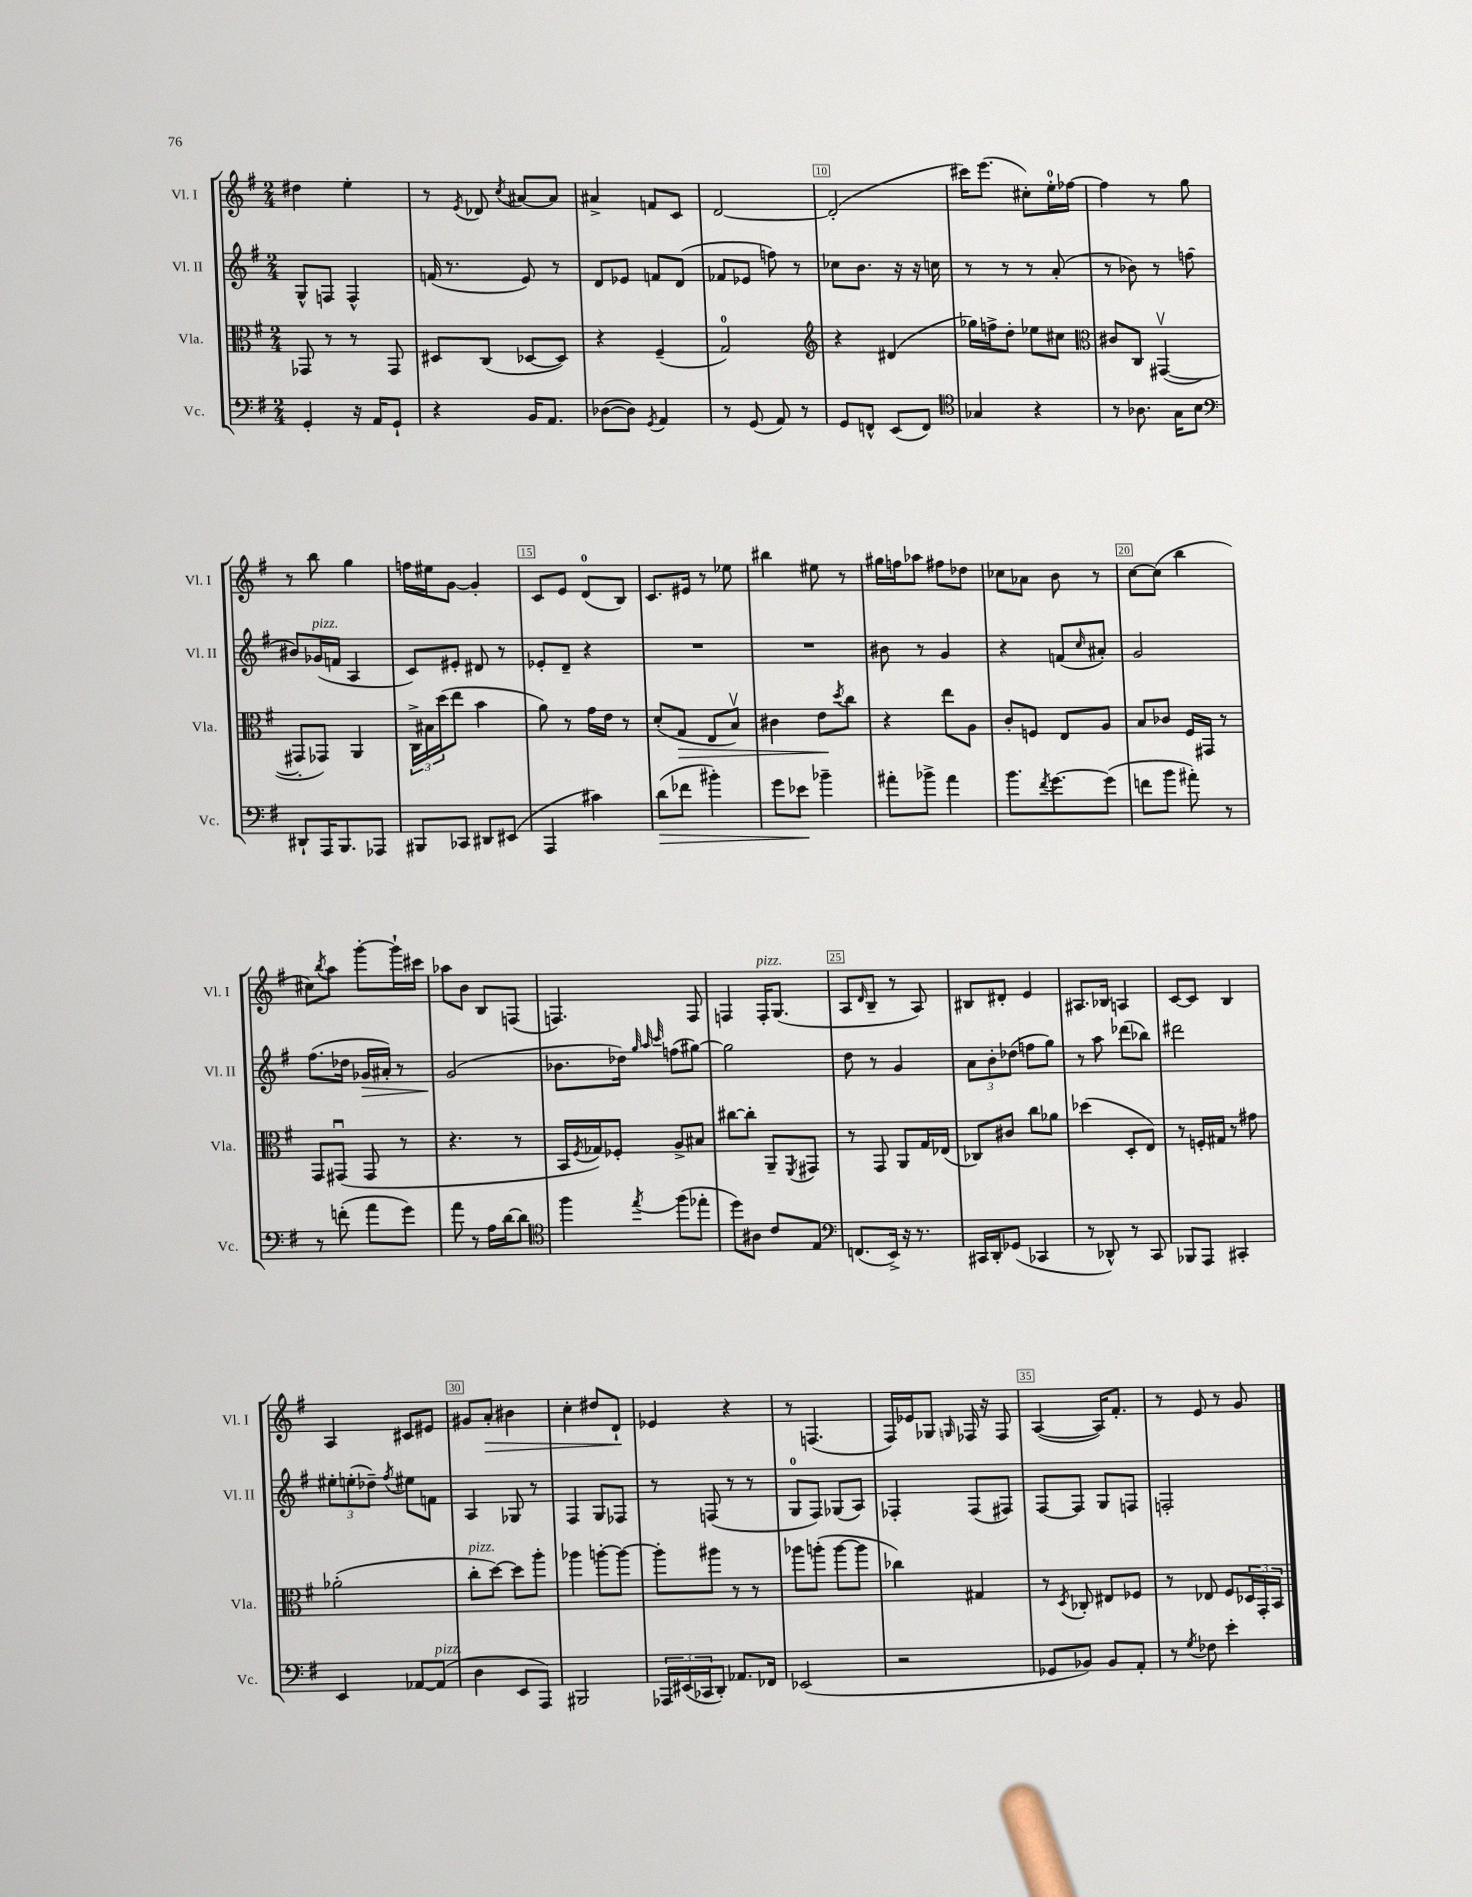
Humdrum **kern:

**kern	**dynam	**kern	**dynam	**kern	**dynam	**kern	**dynam
*part4	*part4	*part3	*part3	*part2	*part2	*part1	*part1
*staff4	*staff4	*staff3	*staff3	*staff2	*staff2	*staff1	*staff1
*I"Vc.	*	*I"Vla.	*	*I"Vl. II	*	*I"Vl. I	*
*I'Vc.	*	*I'Vla.	*	*I'Vl. II	*	*I'Vl. I	*
*clefF4	*	*clefC3	*	*clefG2	*	*clefG2	*
*k[f#]	*	*k[f#]	*	*k[f#]	*	*k[f#]	*
*M2/4	*	*M2/4	*	*M2/4	*	*M2/4	*
=6	=6	=6	=6	=6	=6	=6	=6
4GG'/	.	8GG-X/	.	8G^^/L	.	4dd#X\	.
.	.	8r	.	8Fn/J	.	.	.
16r	.	8r	.	4F^^/	.	4ee'\	.
16AA/KL	.	.	.	.	.	.	.
8GG`/J	.	8GG-/	.	.	.	.	.
=7	=7	=7	=7	=7	=7	=7	=7
4r	.	8D#X/L	.	(16fn/	.	8r	.
.	.	.	.	8.r	.	.	.
.	.	.	.	.	.	8qe/	.
.	.	(8C/J	.	.	.	8d-X/	.
.	.	.	.	.	.	8qcc/	.
16BB/KL	.	[8D-X/L	.	8e/)	.	[8a#X/L	.
8.AA/J	.	.	.	.	.	.	.
.	.	8D-/J])	.	8r	.	8a#/J]	.
=8	=8	=8	=8	=8	=8	=8	=8
([8D-X\L	.	4r	.	8d/L	.	4a#X^/	.
8D-\J])	.	.	.	8e-X/J	.	.	.
8qGG/	.	.	.	.	.	.	.
4AA/	.	(4F#~/	.	8fn/L	.	8fn/L	.
.	.	.	.	(8d/J	.	8c/J	.
=9	=9	=9	=9	=9	=9	=9	=9
8r	.	2G/)	.	8f-X/L	.	[2d/	.
(8GG/	.	.	.	8e-X/J	.	.	.
8AA/)	.	.	.	8ffn\)	.	.	.
8r	.	.	.	8r	.	.	.
=10	=10	=10	=10	=10	=10	=10	=10
*	*	*clefG2	*	*	*	*	*
8GG/L	.	4r	.	8cc-X\L	.	(2d'/]	.
8FFn^^/J	.	.	.	8.b\J	.	.	.
(8EE/L	.	(4d#X/	.	.	.	.	.
.	.	.	.	16r	.	.	.
8FF/J)	.	.	.	16r	.	.	.
.	.	.	.	16ccn\	.	.	.
=11	=11	=11	=11	=11	=11	=11	=11
*clefC4	*	*	*	*	*	*	*
4G-X/	.	16gg-X\LL)	.	8r	.	16ccc#X\KL)	.
.	.	16ffn^\J	.	.	.	(8.eee\J	.
.	.	8dd'\J	.	8r	.	.	.
4r	.	8ee-X\L	.	8r	.	8cc#X'\L)	.
.	.	8cc#X\J	.	(8a'/	.	16ee'\L	.
.	.	.	.	.	.	[16ff-X\JJ	.
=12	=12	=12	=12	=12	=12	=12	=12
*	*	*clefC3	*	*	*	*	*
8r	.	8c#X/L	.	8r	.	4ff-\]	.
8.A-X\	.	8C/J	.	8b-X\)	.	.	.
.	.	([4GG#Xv/	.	8r	.	8r	.
16G\KL	.	.	.	.	.	.	.
8B\J	.	.	.	(8ffn\	.	8gg\	.
!!LO:LB:g=z
=13	=13	=13	=13	=13	=13	=13	=13
*clefF4	*	*	*	*	*	*	*
8DD#X`/L	.	8GG#X'/L]	.	8b#X/L)	.	8r	.
!	!	!	!	!LO:TX:a:i:t=pizz.	!	!	!
16AAA/K	.	8GG-X/J)	.	(16g-X/L	.	8bb\	.
8.BBB/	.	.	.	16fn/JJ	.	.	.
.	.	4AA/	.	4A/	.	4gg\	.
8AAA-X/J	.	.	.	.	.	.	.
=14	=14	=14	=14	=14	=14	=14	=14
8BBB#X/L	.	24C^\LL	.	8c/L)	.	16ffn\LL	.
.	.	24B#X\	.	.	.	.	.
.	.	.	.	.	.	16ee#X\J	.
.	.	(24dd\J	.	.	.	.	.
8CC-X/J	.	8ee\J	.	8e#X'/J	.	[8g\J	.
8DD#X/L	.	4b\	.	8d#X/	.	4g'/]	.
(8EE#X/J	.	.	.	8r	.	.	.
=15	=15	=15	=15	=15	=15	=15	=15
4AAA/	.	8a\)	.	8e-X'/L	.	8c/L	.
.	.	8r	.	8d~/J	.	8e/J	.
4c#X\)	.	16g\LL	.	4r	.	(8d/L	.
.	.	16e\JJ	.	.	.	.	.
.	.	8r	.	.	.	8B/J)	.
=16	=16	=16	=16	=16	=16	=16	=16
!	!LO:HP:b	!	!	!	!	!	!
(8d\L	>	(8d'/L	.	2r	.	8.c/L	.
!	!	!	!LO:HP:b	!	!	!	!
8f-X\J	.	8G/J	>	.	.	.	.
.	.	.	.	.	.	16e#X/Jk	.
4b#X'\)	.	8E/L	.	.	.	8r	.
.	.	8Bv/J)	.	.	.	8ee-X\	.
=17	=17	=17	=17	=17	=17	=17	=17
8g\L	.	4c#X\	.	2r	.	4bb#X\	.
8e-X\J	.	.	.	.	.	.	.
4b-X~\	]	8e\L	.	.	.	8ee#X\	.
.	.	8qdd/	.	.	.	.	.
.	.	8cc\J	]	.	.	8r	.
=18	=18	=18	=18	=18	=18	=18	=18
8a#X'\L	.	4r	.	8b#X\	.	16gg#X\LL	.
.	.	.	.	.	.	16ffn\J	.
8b-X^\J	.	.	.	8r	.	8aa-X\J	.
4a#\	.	8ee\L	.	4g/	.	8ff#X\L	.
.	.	8A\J	.	.	.	8dd-X\J	.
=19	=19	=19	=19	=19	=19	=19	=19
8.b\L	.	8c'/L	.	4r	.	8cc-X\L	.
.	.	8Fn/J	.	.	.	8a-X\J	.
8qf#/	.	.	.	.	.	.	.
[8.g\	.	.	.	.	.	.	.
.	.	8E/L	.	(8fn/L	.	8b\	.
.	.	.	.	16qqcc/	.	.	.
(8g\J]	.	8A/J	.	8a#X'/J)	.	8r	.
=20	=20	=20	=20	=20	=20	=20	=20
8fn\L	.	8B/L	.	2g/	.	[8cc\L	.
8b\J	.	8c-X/J	.	.	.	(8cc\J]	.
8a#X'\)	.	16F#/LL	.	.	.	4bb\	.
.	.	16GG#X/JJ	.	.	.	.	.
8r	.	8r	.	.	.	.	.
!!LO:LB:g=z
=21	=21	=21	=21	=21	=21	=21	=21
8r	.	8GG/L	.	(8.ff#\L	.	8cc#X\L)	.
.	.	.	.	.	.	8qbb/	.
(8fn'\	.	(8GG#Xu/J	.	.	.	8aa\J	.
.	.	.	.	16dd-X\Jk	.	.	.
!	!	!	!	!	!LO:HP:b	!	!
8a\L	.	8GG#/	.	16g-X/LL	>	[8ggg'\L	.
.	.	.	.	16a#X'/JJ)	.	.	.
8g\J)	.	8r	.	8r	.	16ggg`\L]	.
.	.	.	.	.	.	16ccc#X\JJ	.
=22	=22	=22	=22	=22	=22	=22	=22
8a\	.	4.r	.	(2g/	.	8aa-X\L	.
8r	.	.	.	.	.	8b\J	.
16A\LL	.	.	.	.	.	8B/L	.
[16d\J	.	.	.	.	.	.	.
8d\J]	.	8r	.	.	.	(8Fn/J	.
.	.	.	.	.	]	.	.
=23	=23	=23	=23	=23	=23	=23	=23
*clefC4	*	*	*	*	*	*	*
4ff#\	.	16BB/LL	.	8.b-X\L	.	4.Fn/)	.
.	.	8qF#/	.	.	.	.	.
.	.	16G-X/J)	.	.	.	.	.
.	.	8F-X'/J	.	.	.	.	.
.	.	.	.	16dd-X\Jk)	.	.	.
.	.	.	.	32qqgg/	.	.	.
.	.	.	.	32qqaa/	.	.	.
8qee/	.	.	.	32qqccc/	.	.	.
(8ff#\L	.	8A^/L	.	(8ffn\L	.	.	.
8ee-X'\J	.	8B#X/J	.	[8gg#X\J)	.	8F/	.
=24	=24	=24	=24	=24	=24	=24	=24
8dd\L)	.	[8cc#X\L	.	2gg#\]	.	4Fn/	.
8A#X\J	.	8cc#'\J]	.	.	.	.	.
!	!	!	!	!	!	!LO:TX:a:i:t=pizz.	!
8c/L	.	8AA~/L	.	.	.	16F'/KL	.
.	.	.	.	.	.	(8.G/J	.
.	.	8qFF#/	.	.	.	.	.
8E/J	.	8GG#X/J	.	.	.	.	.
=25	=25	=25	=25	=25	=25	=25	=25
*clefF4	*	*	*	*	*	*	*
(8.FFn/L	.	8r	.	8dd\	.	8A/L	.
.	.	.	.	.	.	16qqd/	.
.	.	8GG/	.	8r	.	8B~/J	.
16EE^/Jk)	.	.	.	.	.	.	.
16r	.	8AA/L	.	4g/	.	8r	.
8.r	.	.	.	.	.	.	.
.	.	16G/L	.	.	.	8A/)	.
.	.	(16E-X/JJ	.	.	.	.	.
=26	=26	=26	=26	=26	=26	=26	=26
16CC#X/LL	.	8C-X/L)	.	12a\L	.	8B#X/L	.
16DD'/J	.	.	.	.	.	.	.
.	.	.	.	12b'\	.	.	.
(8GG-X/J	.	8c#X/J	.	.	.	8d#X'/J	.
.	.	.	.	(12dd-X\J	.	.	.
4CC-X/	.	8cc\L	.	8ffn\L	.	4e/	.
.	.	8a-X\J	.	8gg\J)	.	.	.
=27	=27	=27	=27	=27	=27	=27	=27
8r	.	(4dd-X\	.	8r	.	8.A#X/L	.
8DD-X^^/)	.	.	.	8aa\	.	.	.
.	.	.	.	.	.	16B-X/Jk	.
8r	.	8D'/L	.	(8ddd-X\L	.	4An/	.
8CC/	.	8E/J)	.	8bb-X\J)	.	.	.
=28	=28	=28	=28	=28	=28	=28	=28
8BBB-X/L	.	8r	.	2ddd#X\	.	[8c/L	.
8AAA/J	.	16Fn'/LL	.	.	.	8c/J]	.
.	.	16G#X/JJ	.	.	.	.	.
4CC#X'/	.	8r	.	.	.	4B/	.
.	.	8g#X\	.	.	.	.	.
!!LO:LB:g=z
=29	=29	=29	=29	=29	=29	=29	=29
4EE/	.	(2a-X'\	.	12ee#X'\L	.	4A/	.
.	.	.	.	(12een'\	.	.	.
.	.	.	.	12dd-X~\J)	.	.	.
.	.	.	.	8qff#/	.	.	.
[8AA-X/L	.	.	.	8ee#X\L	.	8c#X/L	.
!LO:TX:a:i:t=pizz.	!	!	!	!	!	!	!
(8AA-/J]	.	.	.	8fn\J	.	8e#X/J	.
=30	=30	=30	=30	=30	=30	=30	=30
!	!	!LO:TX:a:i:t=pizz.	!	!	!	!	!
4D\	.	8cc'\L	.	4A/	.	8g#X/L	.
!	!	!	!	!	!	!	!LO:HP:b
.	.	[8dd\J)	.	.	.	8a'/J	>
8EE/L	.	8dd\L]	.	8G-X/	.	4b#X\	.
8AAA/J)	.	8aa'\J	.	8r	.	.	.
=31	=31	=31	=31	=31	=31	=31	=31
2BBB#X/	.	4aa-X\	.	4F#/	.	4cc'\	.
.	.	[8aan'\L	.	8G/L	.	8dd#X/L	.
.	.	8aa\J_	.	8F-X/J	.	8d`/J	.
.	.	.	.	.	.	.	]
=32	=32	=32	=32	=32	=32	=32	=32
24AAA-X/LL	.	8aa'\L]	.	8r	.	4e-X/	.
(24EE#X/	.	.	.	.	.	.	.
24CC-X/J	.	.	.	.	.	.	.
8DD'/J)	.	8aa#X\J	.	(8Fn/	.	.	.
8.AA-X/L	.	8r	.	8r	.	4r	.
.	.	8r	.	8r	.	.	.
16FF-X/Jk	.	.	.	.	.	.	.
=33	=33	=33	=33	=33	=33	=33	=33
(2EE-X/	.	8aa-X\L	.	8G/L	.	8r	.
.	.	(8aan'\J	.	8F#/J)	.	(4.Fn/	.
.	.	[8aa\L	.	(8G-X/L	.	.	.
.	.	8aa\J]	.	8A/J)	.	.	.
=34	=34	=34	=34	=34	=34	=34	=34
2r	.	4cc-X\)	.	4F-X'/	.	16F#/LL)	.
.	.	.	.	.	.	16e-X/J	.
.	.	.	.	.	.	8G-X/J	.
.	.	.	.	.	.	16qqGn/	.
.	.	4G#X/	.	(8F-/L	.	16F-X/	.
.	.	.	.	.	.	16r	.
.	.	.	.	8F#X/J)	.	8F-/	.
=35	=35	=35	=35	=35	=35	=35	=35
8GG-X/L	.	8r	.	[8F#/L	.	([4A/	.
.	.	8qD/	.	.	.	.	.
8BB-X/J)	.	8C-X'/	.	8F#/J]	.	.	.
8BB-/L	.	8E#X/L	.	8G/L	.	16A/KL])	.
.	.	.	.	.	.	8.f#'/J	.
8AA'/J	.	8F-X/J	.	8Fn/J	.	.	.
=36	=36	=36	=36	=36	=36	=36	=36
8r	.	8r	.	2Fn'/	.	8r	.
8qG/	.	.	.	.	.	.	.
8F-X\	.	8E-X/	.	.	.	8e/	.
4e'\	.	8F#/L	.	.	.	8r	.
.	.	24D-X/L	.	.	.	8g/	.
.	.	24GG'/	.	.	.	.	.
.	.	24BB/JJ	.	.	.	.	.
==	==	==	==	==	==	==	==
*-	*-	*-	*-	*-	*-	*-	*-
